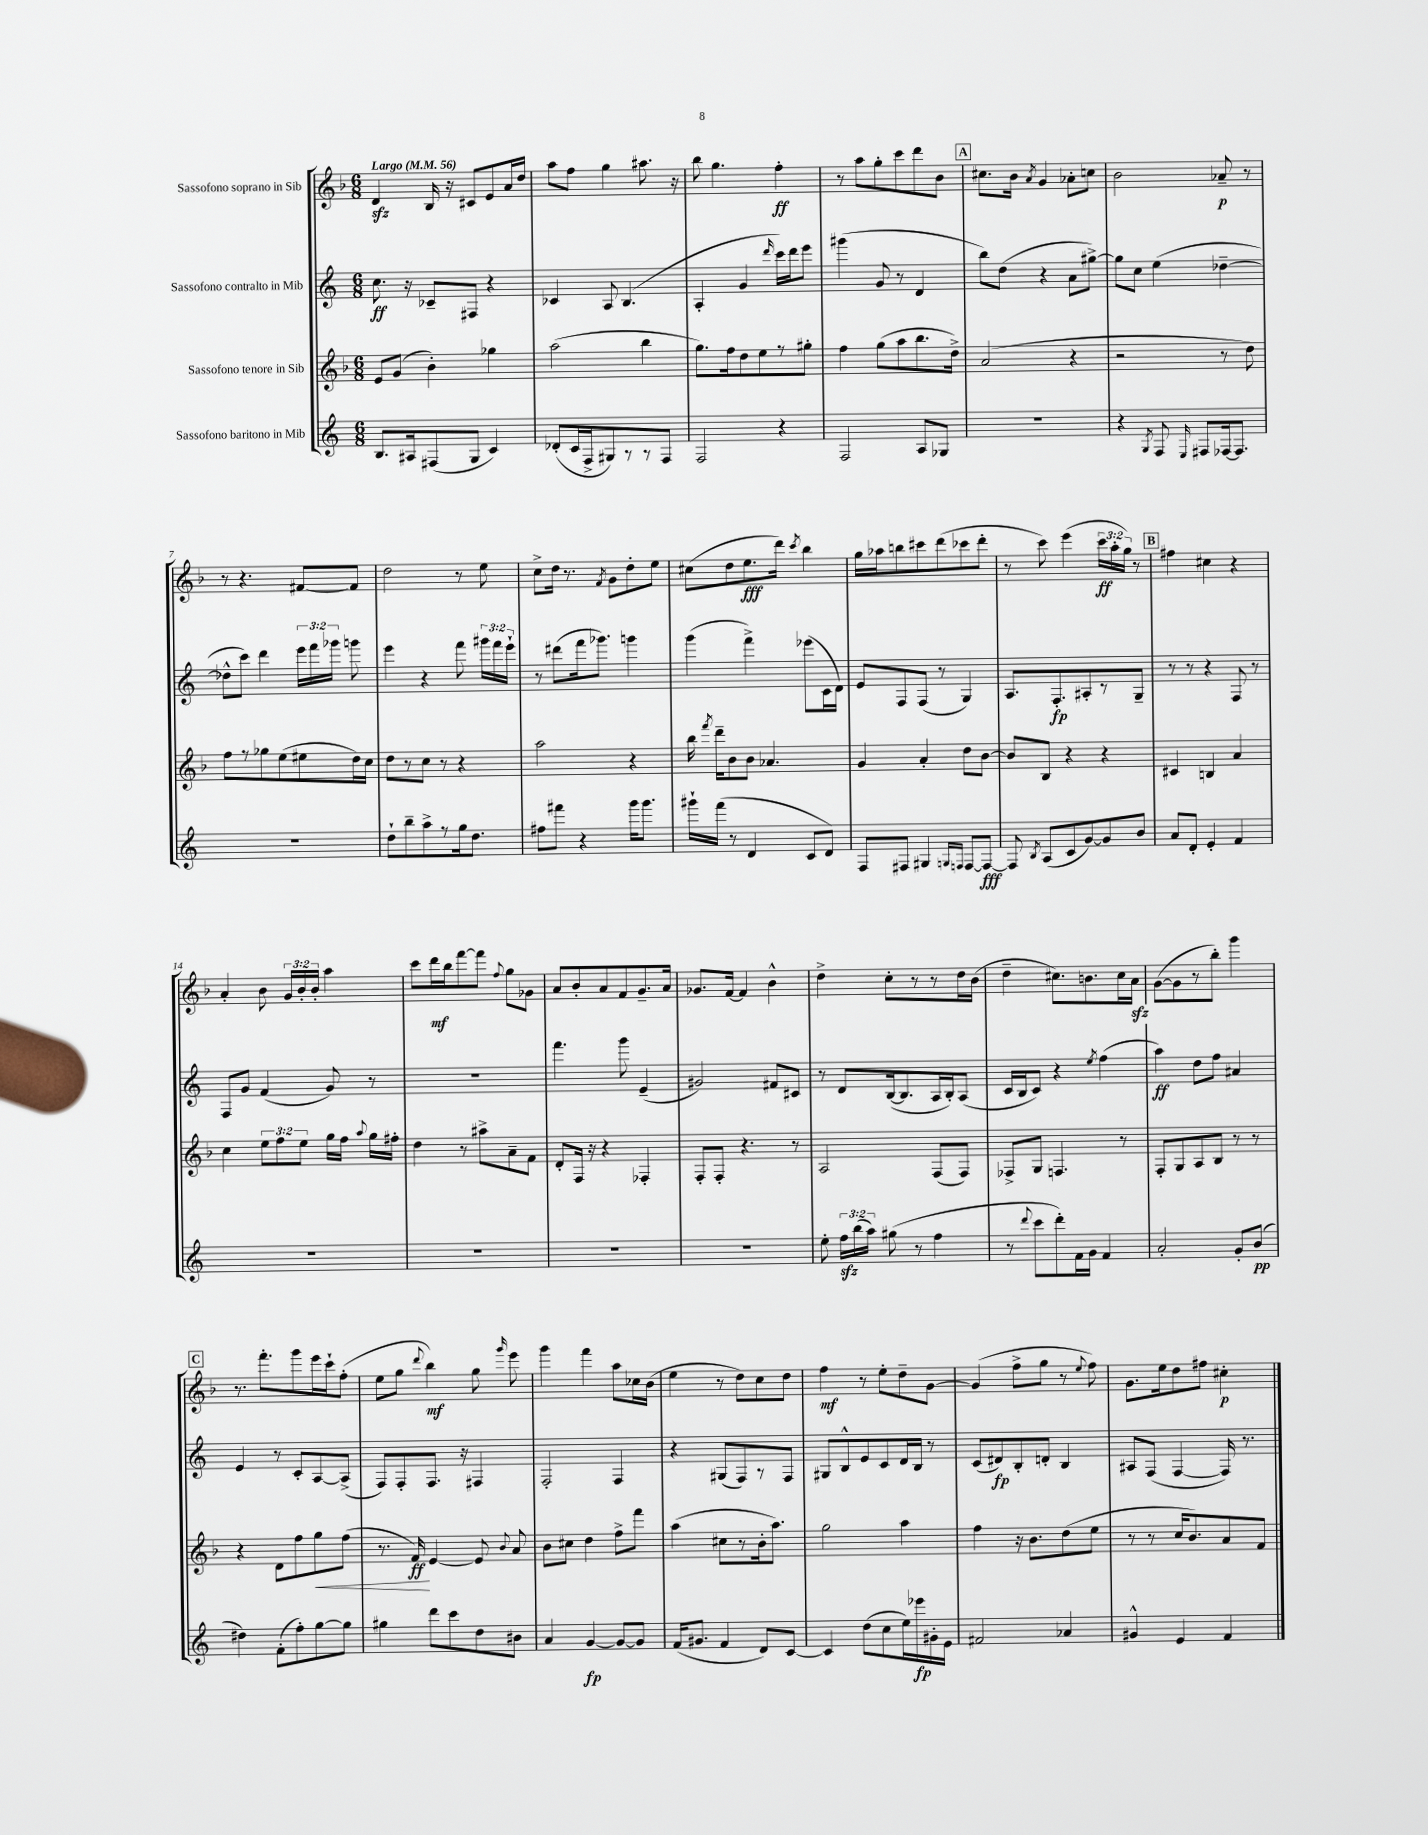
<<
\new StaffGroup <<
\new Staff = "s0" \with { instrumentName = "Sassofono soprano in Sib" } {
    \clef treble \key f \major \numericTimeSignature \time 6/8 \override Staff.TupletNumber.text = #tuplet-number::calc-fraction-text \tempo "Largo" 4 = 56
    \autoBeamOff d'4\sfz bes16 r16 cis'8[ e'8 a'16 d''16] |
    a''8[ f''8] g''4 ais''8. r16 |
    bes''8 g''4. f''4-.\ff |
    r8 a''8[ g''8-. c'''8 d'''8 bes'8] |
    \mark \markup { \box "A" } cis''8.[ bes'16] \acciaccatura { a'8 } g'4 aes'8[-. c''8] |
    bes'2 aes'8--\p r8 |
    r8 r4. fis'8[~ fis'8] |
    d''2 r8 e''8 |
    c''8[-> d''16] r8. \acciaccatura { f'8 } g'8[ d''8-. e''8] |
    cis''8[( d''8 e''8.\fff d'''16]) \acciaccatura { c'''8 } bes''4 |
    g''16[ aes''16 b''8 cis'''8 d'''8( ces'''8 d'''8]-. |
    r8 c'''8) e'''4( \tuplet 3/2 { c'''16[\ff a''16-. g''16]) } r8 |
    \mark \markup { \box "B" } fis''4 cis''4 r4 |
    a'4-. bes'8 \tuplet 3/2 { g'16[ bes'16-. bes'16]-. } a''4 |
    c'''8[ d'''16\mf bes''16 f'''8~ f'''8] \appoggiatura { f''8 } g''8[ ges'8] |
    a'8[ bes'8-. a'8 f'8 g'8.-- a'16] |
    ges'8.[ f'16]~ f'4 bes'4-^ |
    d''4-> c''8[-. r8 r8 d''16 bes'16]( |
    d''4-- cis''8.[) b'8. cis''16 a'16]\sfz |
    g'8[~( g'8 r8 bes''8]-.) g'''4 |
    \mark \markup { \box "C" } r8. f'''8.[-. g'''8 e'''16 c'''16-! f''8]-.( |
    e''8[ g''8] \appoggiatura { d'''8 } bes''4\mf) g''8 \grace { g'''16 } e'''8 |
    g'''4 f'''4 a''8[ ces''16 bes'16]( |
    e''4 r8 d''8[) c''8 d''8] |
    f''4\mf r8 e''8[-. d''8-- g'8]~ |
    g'4( f''8[-> g''8] r8 \appoggiatura { e''8 } f''8) |
    g'8.[ e''16 d''8 fis''8] cis''4-.\p \bar "|." |
}
\new Staff = "s1" \with { instrumentName = "Sassofono contralto in Mib" } {
    \clef treble \key c \major \numericTimeSignature \time 6/8 \override Staff.TupletNumber.text = #tuplet-number::calc-fraction-text
    \autoBeamOff c''8.\ff r16 ces'8[-- fis8] r4 |
    ces'4 a8 b4.( |
    a4-. g'4 \grace { d'''16 } c'''16[) d'''16 e'''8] |
    gis'''4( g'8 r8 d'4 |
    \mark \markup { \box "A" } b''8[) d''8]( r4 a'8[ gis''8]~->) |
    gis''8[ c''8] e''4( des''4~-- |
    des''8[-^ c'''8]) d'''4 \tuplet 3/2 { e'''16[ f'''16 ges'''16] } g'''8 |
    e'''4 r4 f'''8 \tuplet 3/2 { gis'''16[ f'''16 e'''16]-! } |
    r8 dis'''8[( f'''16 ges'''8.]) g'''4 |
    g'''4( f'''4->) ees'''8[( c'16 d'16]) |
    e'8[ f8 f8]( r8 g4) |
    a8.[ f8.-.\fp ais8-. r8 g8]-- |
    \mark \markup { \box "B" } r8 r8 r4 f8 r8 |
    f8[ g'8] f'4( g'8) r8 |
    R2. |
    f'''4. g'''8 e'4--( |
    gis'2) fis'8[ cis'8] |
    r8 d'8[ b16~( b8. a16 b16-.) a8]( |
    c'16[ b16 c'8]) r4 \acciaccatura { e''8 } f''4( |
    a''4\ff) d''8[ f''8] ais'4 |
    \mark \markup { \box "C" } e'4 r8 c'8[-. a8~ a8]->( |
    f8[) f8-. f8.] r16 fis4 |
    f2-. f4 |
    r4 gis8[( f8) r8 f8] |
    gis8[ b8-^ e'8 c'8 d'16 b16] r8 |
    c'8[( dis'8\fp) b8-. d'8]-. b4 |
    ais8[ f8]( f4~ f16) r8. \bar "|." |
}
\new Staff = "s2" \with { instrumentName = "Sassofono tenore in Sib" } {
    \clef treble \key f \major \numericTimeSignature \time 6/8 \override Staff.TupletNumber.text = #tuplet-number::calc-fraction-text
    \autoBeamOff e'8[ g'8]( bes'4-.) ges''4 |
    a''2( bes''4 |
    g''8.[) f''16 d''8 e''8 r8 gis''8]-. |
    f''4 g''8[( a''8 bes''8. d''16]->) |
    \mark \markup { \box "A" } a'2( r4 |
    r2 r8 d''8) |
    f''8[ r8 ges''8 e''8( eis''8 d''16) c''16] |
    d''8[ r8 c''8] r8 r4 |
    a''2 r4 |
    bes''16 \acciaccatura { f'''8 } d'''16[-- bes'8 bes'8] aes'4. |
    g'4 a'4-. d''8[ bes'8]~ |
    bes'8[ bes8] r4 r4 |
    \mark \markup { \box "B" } cis'4 b4 a'4 |
    c''4 \tuplet 3/2 { e''8[ f''8 e''8] } g''16[ f''16] \appoggiatura { a''8 } g''16[ fis''16]-. |
    d''4 r8 ais''8[-> a'8-- f'8] |
    d'8[-. f16] r16 r4 fes4-. |
    f8[-. f8]-. r4. r8 |
    a2 f8[( f8]) |
    fes8[-> g8] f4. r8 |
    f8[-. g8 a8 bes8] r8 r8 |
    \mark \markup { \box "C" } r4 d'8[ f''8 g''8\< f''8]( |
    r8. f'16\ff\!) e'4~ e'8 \appoggiatura { bes'8 } a'8 |
    bes'8[ cis''8] d''4 f''8[-> f'''8] |
    a''4( cis''8[ r8 bes'16-. a''8.]) |
    g''2 a''4 |
    f''4 r16 bes'8.[ d''8( e''8] |
    r8 r8 c''16[ bes'8.) a'8 f'8] \bar "|." |
}
\new Staff = "s3" \with { instrumentName = "Sassofono baritono in Mib" } {
    \clef treble \key c \major \numericTimeSignature \time 6/8 \override Staff.TupletNumber.text = #tuplet-number::calc-fraction-text
    \autoBeamOff b8.[ ais16 fis8( g8] c'4) |
    des'8[-.( c'16 f16-> gis8) r8 r8 f8] |
    f2 r4 |
    f2 a8[ ges8] |
    \mark \markup { \box "A" } R2. |
    r4 \acciaccatura { g8 } f8 \grace { e16 } fis8[ fes16~ fes8.] |
    R2. |
    d''8[-! b''8-- a''8-> r8 g''16 d''8.] |
    fis''8[ fis'''8] r4 g'''16[ g'''8.] |
    gis'''16[-! f'''16]( r8 d'4 c'8[ d'8]) |
    f8[ fis8] gis4 \grace { g16[ f16] } f8[~ f8]~\fff |
    f8 \acciaccatura { b8 } a8[( c'8 g'8~) g'8 b'8] |
    \mark \markup { \box "B" } a'8[ d'8]-. e'4-. f'4 |
    R2. |
    R2. |
    R2. |
    R2. |
    e''8-. \tuplet 3/2 { f''16[\sfz b''16( a''16]) } gis''8( r8 f''4 |
    r8 \appoggiatura { d'''8 } c'''8[ d'''8-.) f'16 g'16] f'4 |
    a'2-. g'8[-. b'8]\pp( |
    \mark \markup { \box "C" } dis''4) f'8[-.( f''8-.) g''8~ g''8] |
    gis''4 d'''8[ c'''8 d''8 bis'8] |
    a'4 g'4~\fp g'8[~ g'8] |
    f'16[( gis'8.] f'4 d'8[) c'8]~ |
    c'4 d''8[( c''8 e''16) ees'''16\fp gis'16-. e'16] |
    fis'2 aes'4 |
    gis'4-^ e'4 f'4 \bar "|." |
}
>>
>>
